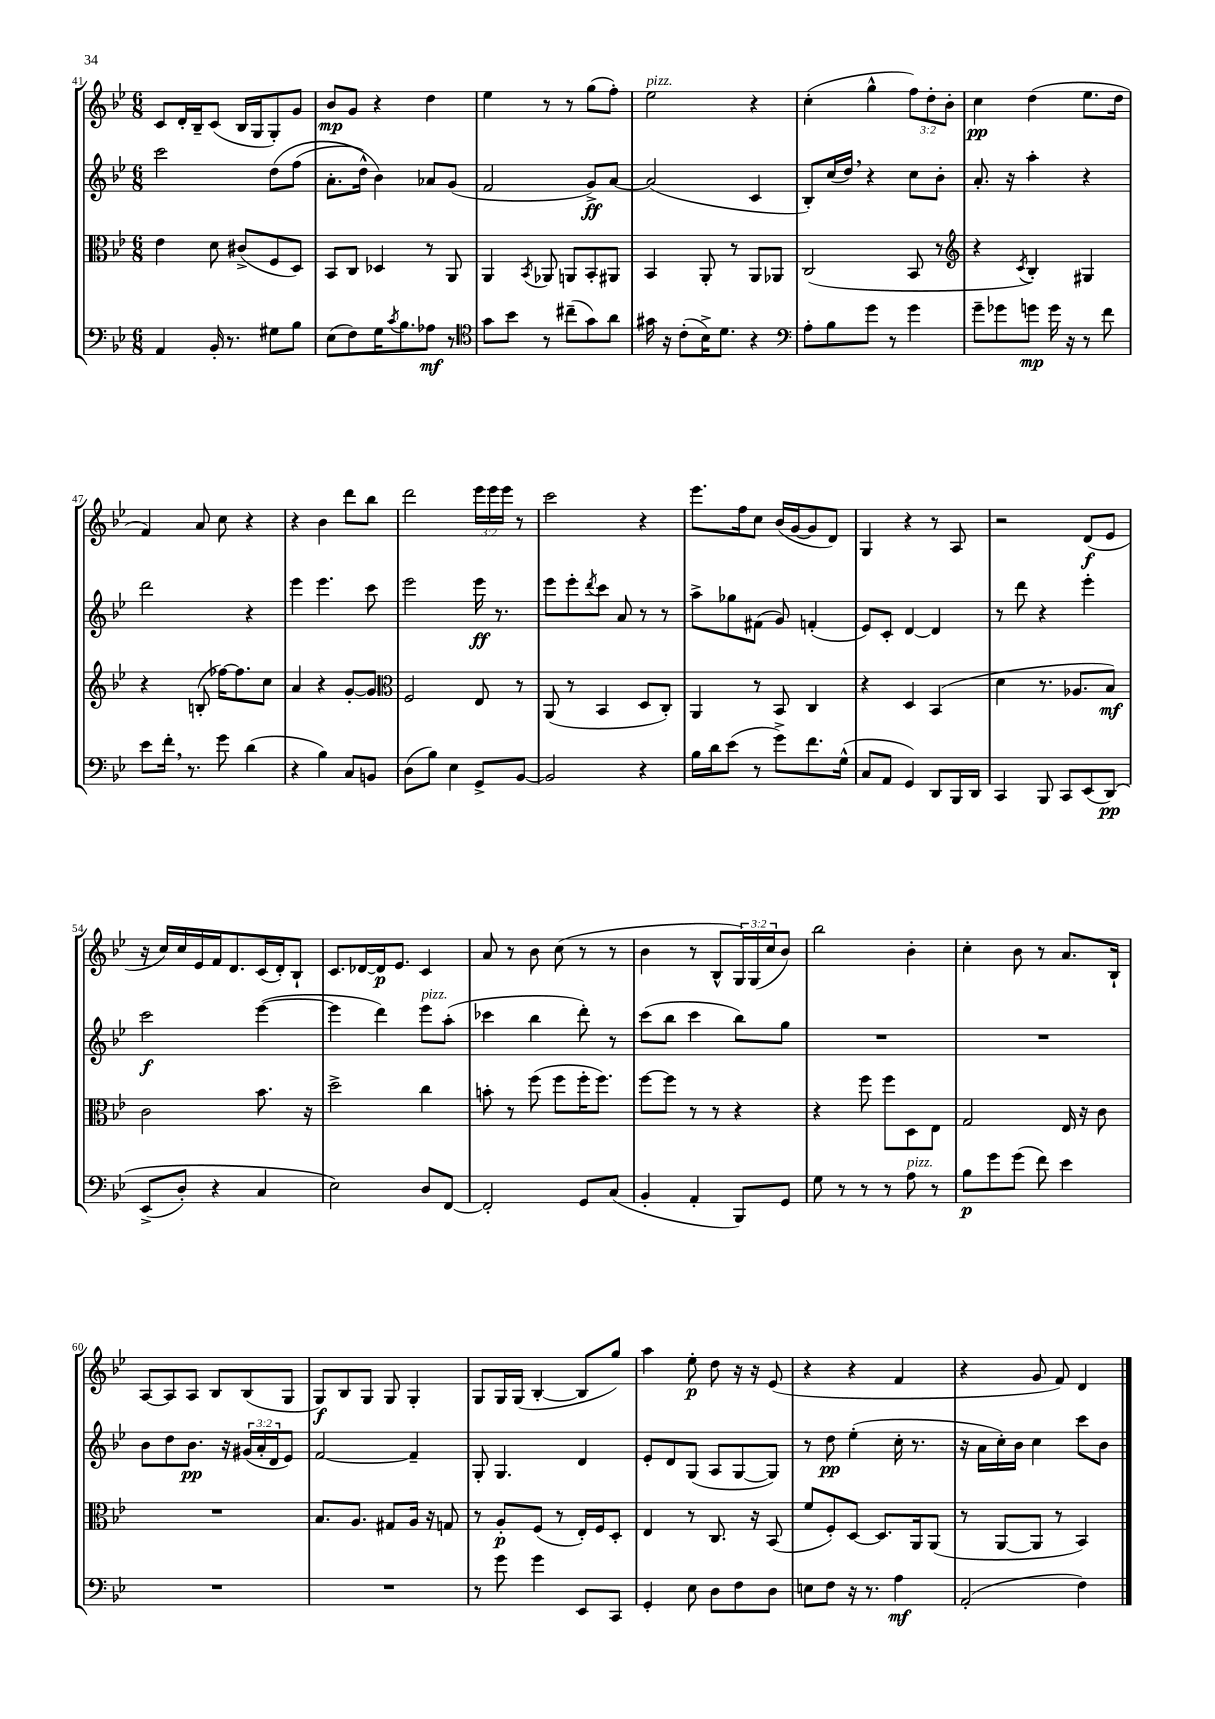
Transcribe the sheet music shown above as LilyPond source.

<<
\new StaffGroup <<
\new Staff = "s0" {
    \clef treble \key bes \major \numericTimeSignature \time 6/8 \override Staff.TupletNumber.text = #tuplet-number::calc-fraction-text
    c'8 d'16-. bes16-- c'8( bes16 g16 g8-.) g'8 |
    bes'8\mp g'8 r4 d''4 |
    ees''4 r8 r8 g''8( f''8-.) |
    ees''2^\markup { \italic "pizz." } r4 |
    c''4-.( g''4-^ \tuplet 3/2 { f''8) d''8-. bes'8-. } |
    c''4\pp d''4( ees''8. d''16 |
    f'4) a'8 c''8 r4 |
    r4 bes'4 d'''8 bes''8 |
    d'''2 \tuplet 3/2 { ees'''16 ees'''16 ees'''16 } r8 |
    c'''2 r4 |
    ees'''8. f''16 c''8 bes'16( g'16~ g'8 d'8) |
    g4 r4 r8 a8 |
    r2 d'8\f( ees'8 |
    r16 c''16) c''16 ees'16 f'16 d'8. c'16( d'16-.) bes8-! |
    c'8. des'16~ des'16\p ees'8. c'4 |
    a'8 r8 bes'8 c''8( r8 r8 |
    bes'4 r8 bes8-^ \tuplet 3/2 { g16) g16( c''16 } bes'8) |
    bes''2 bes'4-. |
    c''4-. bes'8 r8 a'8. bes16-! |
    a8~ a8 a8 bes8 bes8( g8 |
    g8\f) bes8 g8 g8 g4-. |
    g8 g16 g16( bes4~-. bes8 g''8) |
    a''4 ees''8-.\p d''8 r16 r16 ees'8( |
    r4 r4 f'4 |
    r4 g'8 f'8) d'4 \bar "|." |
}
\new Staff = "s1" {
    \clef treble \key bes \major \numericTimeSignature \time 6/8 \override Staff.TupletNumber.text = #tuplet-number::calc-fraction-text
    c'''2 d''8\( f''8( |
    a'8.-. d''16-^) bes'4\) aes'8 g'8( |
    f'2 g'8->\ff) a'8~ |
    a'2( c'4 |
    bes8-.) c''16( d''16) \breathe r4 c''8 bes'8-. |
    a'8.-. r16 a''4-. r4 |
    d'''2 r4 |
    ees'''4 ees'''4. c'''8 |
    ees'''2 ees'''16\ff r8. |
    ees'''8 ees'''8-. \acciaccatura { d'''8 } c'''8 a'8 r8 r8 |
    a''8-> ges''8 fis'8( g'8) f'4-.( |
    ees'8) c'8-. d'4~ d'4 |
    r8 d'''8 r4 ees'''4-. |
    c'''2\f ees'''4~( |
    ees'''4 d'''4) ees'''8^\markup { \italic "pizz." } a''8-.( |
    ces'''4 bes''4 d'''8-.) r8 |
    c'''8( bes''8 c'''4 bes''8) g''8 |
    R2. |
    R2. |
    bes'8 d''8 bes'8.\pp r16 \tuplet 3/2 { gis'16( a'16-. d'16 } ees'8) |
    f'2~ f'4-- |
    g8-. g4. d'4 |
    ees'8-. d'8 g8( a8 g8~ g8) |
    r8 d''8\pp ees''4-.( c''16-. r8. |
    r16 a'16 c''16-.) bes'16 c''4 c'''8 bes'8 \bar "|." |
}
\new Staff = "s2" {
    \clef alto \key bes \major \numericTimeSignature \time 6/8
    ees'4 d'8 cis'8->( f8 d8) |
    bes,8 c8 des4 r8 a,8 |
    a,4 \acciaccatura { bes,8 } aes,8 a,8 bes,8-. ais,8 |
    bes,4 a,8-. r8 a,8 aes,8 |
    c2( bes,8 r8 |
    \clef treble r4 \acciaccatura { c'8 } bes4-.) gis4 |
    r4 b8-.( fes''16~) fes''8. c''8 |
    a'4 r4 g'8~-. g'8 |
    \clef alto f2 ees8 r8 |
    a,8( r8 bes,4 d8 c8-.) |
    a,4 r8 bes,8 c4 |
    r4 d4 bes,4( |
    d'4 r8. aes8. bes8\mf) |
    c'2 bes'8. r16 |
    d''2-> c''4 |
    b'8-. r8 f''8( f''8 f''16-. f''8.) |
    f''8~ f''8 r8 r8 r4 |
    r4 f''8 f''8 d8 ees8 |
    g2 ees16 r16 c'8 |
    R2. |
    bes8. a8. gis8 a16 r16 g8 |
    r8 a8-.\p f8( r8 ees16-.) f16 d8-. |
    ees4 r8 c8. r16 bes,8( |
    f'8 f8-.) d8~ d8. a,16 a,8( |
    r8 a,8~ a,8 r8 bes,4) \bar "|." |
}
\new Staff = "s3" {
    \clef bass \key bes \major \numericTimeSignature \time 6/8
    a,4 bes,16-. r8. gis8 bes8 |
    ees8( f8) g16 \acciaccatura { c'8 } bes8. aes8\mf r8 |
    \clef tenor g'8 bes'8 r8 cis''8--( g'8) a'8 |
    gis'16 r16 c'8-.( bes16->) d'8. r4 |
    \clef bass a8-. bes8 g'8 r8 g'4 |
    g'8-- ges'8 g'8\mp g'16 r16 r8 f'8 |
    ees'8 f'16-. \breathe r8. g'8 d'4( |
    r4 bes4) c8 b,8 |
    d8( bes8) ees4 g,8-> bes,8~ |
    bes,2 r4 |
    bes16 d'16 ees'8( r8 g'8->) f'8. g16-^( |
    c8 a,8 g,4) d,8 bes,,16 d,16 |
    c,4 bes,,8 c,8 ees,8( d,8\pp)\( |
    ees,8->( d8-.) r4 c4 |
    ees2\) d8 f,8~ |
    f,2-. g,8 c8( |
    bes,4-. a,4-. bes,,8) g,8 |
    g8 r8 r8 r8 a8^\markup { \italic "pizz." } r8 |
    bes8\p g'8 g'8( f'8) ees'4 |
    R2. |
    R2. |
    r8 g'8 g'4 ees,8 c,8 |
    g,4-. ees8 d8 f8 d8 |
    e8 f8 r16 r8. a4\mf |
    a,2-.( f4) \bar "|." |
}
>>
>>
\layout { \context { \Score currentBarNumber = #41 } }
